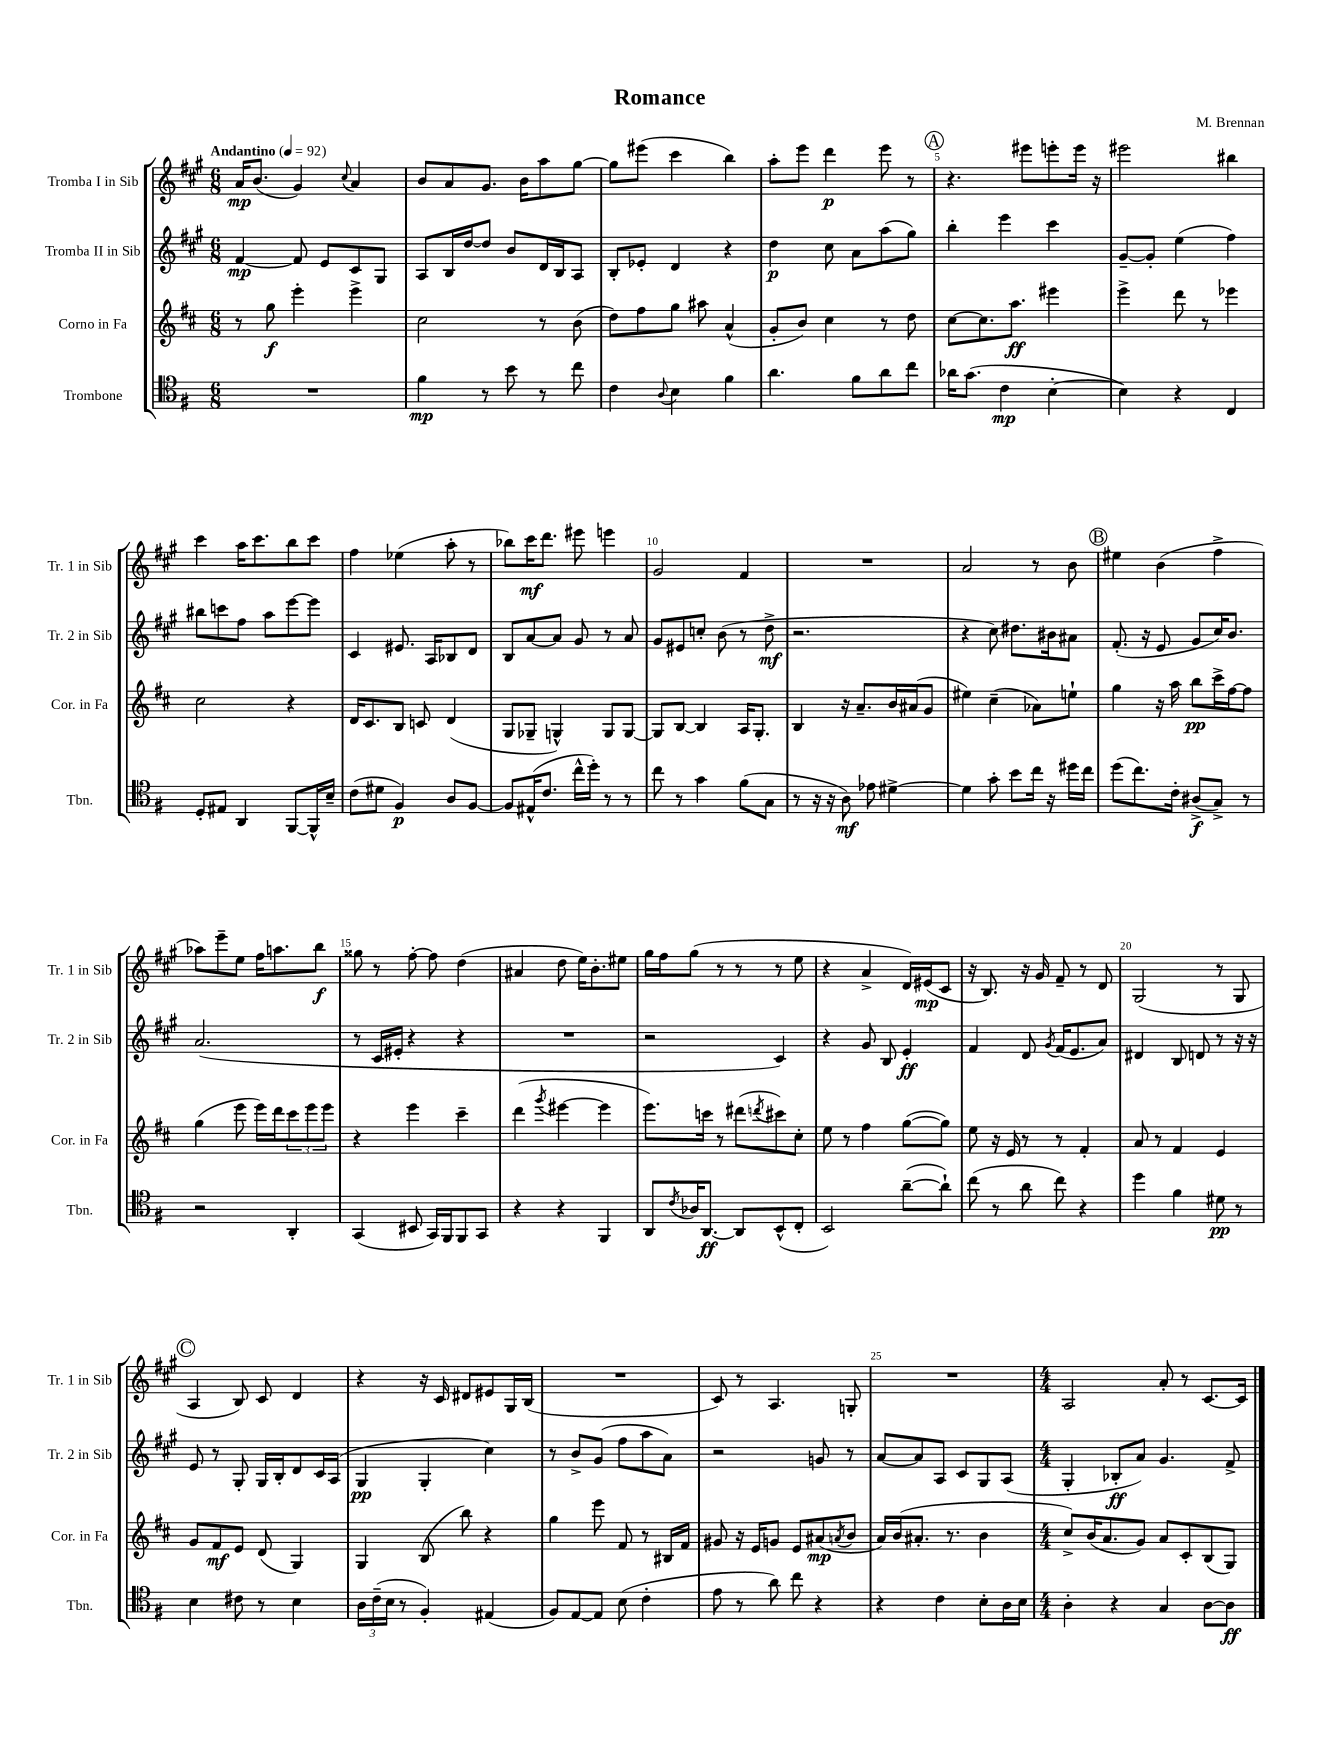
\header { title = "Romance" composer = "M. Brennan" }
<<
\new StaffGroup <<
\new Staff = "s0" \with { instrumentName = "Tromba I in Sib" shortInstrumentName = "Tr. 1 in Sib" } {
    \clef treble \key a \major \numericTimeSignature \time 6/8 \tempo "Andantino" 4 = 92
    a'16\mp b'8.( gis'4) \appoggiatura { cis''8 } a'4 |
    b'8 a'8 gis'8. b'16 a''8 gis''8~ |
    gis''8 eis'''8( cis'''4 b''4) |
    a''8-. e'''8 d'''4\p e'''8 r8 |
    \mark \markup { \circle "A" } r4. eis'''8 e'''8-. e'''16 r16 |
    eis'''2 bis''4 |
    cis'''4 a''16 cis'''8. b''8 cis'''8 |
    fis''4 ees''4( a''8-. r8 |
    bes''8) cis'''16\mf d'''8. eis'''8 e'''4 |
    gis'2 fis'4 |
    R2. |
    a'2 r8 b'8 |
    \mark \markup { \circle "B" } eis''4 b'4( fis''4-> |
    aes''8) e'''8-- e''8 fis''16 a''8. b''8\f |
    gisis''8 r8 fis''8~-. fis''8 d''4( |
    ais'4 d''8 e''16) b'8.-. eis''8 |
    gis''16 fis''16 gis''8( r8 r8 r8 e''8 |
    r4 a'4-> d'16) eis'16\mp( cis'8 |
    r16 b8.) r16 gis'16 fis'8-- r8 d'8 |
    gis2( r8 gis8 |
    \mark \markup { \circle "C" } a4 b8) cis'8 d'4 |
    r4 r16 cis'16 dis'8 eis'8 gis16 b16( |
    R2. |
    cis'8) r8 a4. g8-. |
    R2. |
    \numericTimeSignature \time 4/4 a2 a'8-. r8 cis'8.~ cis'16 \bar "|." |
}
\new Staff = "s1" \with { instrumentName = "Tromba II in Sib" shortInstrumentName = "Tr. 2 in Sib" } {
    \clef treble \key a \major \numericTimeSignature \time 6/8
    fis'4~\mp fis'8 e'8 cis'8 gis8 |
    a8 b16 d''16~ d''8 b'8 d'16 b16 a8 |
    b8-. ees'8-. d'4 r4 |
    d''4\p cis''8 a'8 a''8( gis''8) |
    \mark \markup { \circle "A" } b''4-. e'''4 cis'''4 |
    gis'8~-- gis'8-. e''4( fis''4) |
    bis''8 c'''8 fis''8 a''8 e'''8~ e'''8 |
    cis'4 eis'8. a16 bes8 d'8 |
    b8 a'8~ a'8 gis'8 r8 a'8 |
    gis'8 eis'8 c''8-. b'8( r8 d''8->\mf |
    r2. |
    r4 cis''8) dis''8. bis'16 ais'8 |
    \mark \markup { \circle "B" } fis'8.-.( r16 e'8 gis'8 cis''16) b'8. |
    a'2.( |
    r8 cis'16 eis'16-. r4 r4 |
    R2. |
    r2 cis'4) |
    r4 gis'8 b8 e'4-.\ff |
    fis'4 d'8 \acciaccatura { gis'8 } fis'16( e'8. a'8) |
    dis'4 b8 d'8 r8 r16 r16 |
    \mark \markup { \circle "C" } e'8 r8 gis8-. gis16 b16-. d'8 cis'16 a16( |
    gis4\pp gis4-. cis''4) |
    r8 b'8-> gis'8( fis''8 a''8 a'8) |
    r2 g'8 r8 |
    a'8~ a'8 a8 cis'8 gis8 a8( |
    \numericTimeSignature \time 4/4 gis4-. bes8-.\ff a'8) gis'4. fis'8-> \bar "|." |
}
\new Staff = "s2" \with { instrumentName = "Corno in Fa" shortInstrumentName = "Cor. in Fa" } {
    \clef treble \key d \major \numericTimeSignature \time 6/8
    r8 g''8\f e'''4-. e'''4-> |
    cis''2 r8 b'8( |
    d''8) fis''8 g''8 ais''8 a'4-^( |
    g'8-. b'8) cis''4 r8 d''8 |
    \mark \markup { \circle "A" } cis''8~ cis''8. a''8.\ff eis'''4 |
    e'''4-> d'''8 r8 ees'''4 |
    cis''2 r4 |
    d'16 cis'8. b8 c'8 d'4( |
    g8 ges8-- g4-^) g8 g8~ |
    g8 b8~ b4 a16 g8.-. |
    b4 r16 a'8.-- b'16 ais'16( g'8 |
    eis''4) cis''4--( aes'8) e''8-! |
    \mark \markup { \circle "B" } g''4 r16 a''16 b''8\pp cis'''16-> fis''16~ fis''8 |
    g''4( e'''8 e'''16) d'''16 \tuplet 3/2 { cis'''8 e'''8 e'''8 } |
    r4 e'''4 cis'''4-- |
    d'''4( \acciaccatura { g'''8 } eis'''4~ eis'''4 |
    e'''8.) c'''16 r8 dis'''8( \acciaccatura { d'''8 } cis'''8) cis''8-. |
    e''8 r8 fis''4 g''8~( g''8) |
    e''8 r16 e'16 r8 r8 fis'4-. |
    a'8 r8 fis'4 e'4 |
    \mark \markup { \circle "C" } g'8 fis'8\mf e'8 d'8( g4) |
    g4 b8( b''8) r4 |
    g''4 e'''8 fis'8 r8 bis16 fis'16 |
    gis'8 r16 e'16 g'8 e'8 ais'8\mp( \acciaccatura { a'8 } b'8 |
    a'16) b'16( ais'8.-. r8. b'4 |
    \numericTimeSignature \time 4/4 cis''8->) b'16( a'8. g'8) a'8 cis'8-. b8( g8) \bar "|." |
}
\new Staff = "s3" \with { instrumentName = "Trombone" shortInstrumentName = "Tbn." } {
    \clef tenor \key g \major \numericTimeSignature \time 6/8
    R2. |
    fis'4\mp r8 b'8 r8 c''8 |
    c'4 \appoggiatura { a8 } b4 fis'4 |
    a'4. fis'8 a'8 c''8 |
    \mark \markup { \circle "A" } aes'16 g'8.( c'4\mp b4~-. |
    b4) r4 c4 |
    d8-. eis8 a,4 fis,8~ fis,16-^ b16-- |
    c'8( dis'8 fis4\p) a8 fis8~ |
    fis8 eis16-^( c'8. c''16-^ d''16-.) r8 r8 |
    c''8 r8 g'4 fis'8( g8 |
    r8 r16 r16 a8\mf) ees'8 dis'4~-> |
    dis'4 g'8-. b'8 c''16 r16 dis''16 c''16 |
    \mark \markup { \circle "B" } d''8( c''8.) c'16-. ais8->\f( g8->) r8 |
    r2 a,4-. |
    g,4( bis,8 g,16) fis,16 fis,8 g,8 |
    r4 r4 fis,4 |
    a,8 \acciaccatura { c'8 } aes16 a,8.~\ff a,8 b,8-^( c8-. |
    b,2) a'8~--( a'8-!) |
    c''8( r8 a'8 c''8) r4 |
    d''4 fis'4 dis'8\pp r8 |
    \mark \markup { \circle "C" } b4 cis'8 r8 b4 |
    \tuplet 3/2 { a16 c'16--( b16 } r8 fis4-.) eis4( |
    fis8) e8~ e8 b8( c'4-. |
    e'8 r8 a'8) c''8 r4 |
    r4 c'4 b8-. a16 b16 |
    \numericTimeSignature \time 4/4 a4-. r4 g4 a8~ a8\ff \bar "|." |
}
>>
>>
\layout { \context { \Score \override BarNumber.break-visibility = ##(#f #t #t) barNumberVisibility = #(every-nth-bar-number-visible 5) } }
